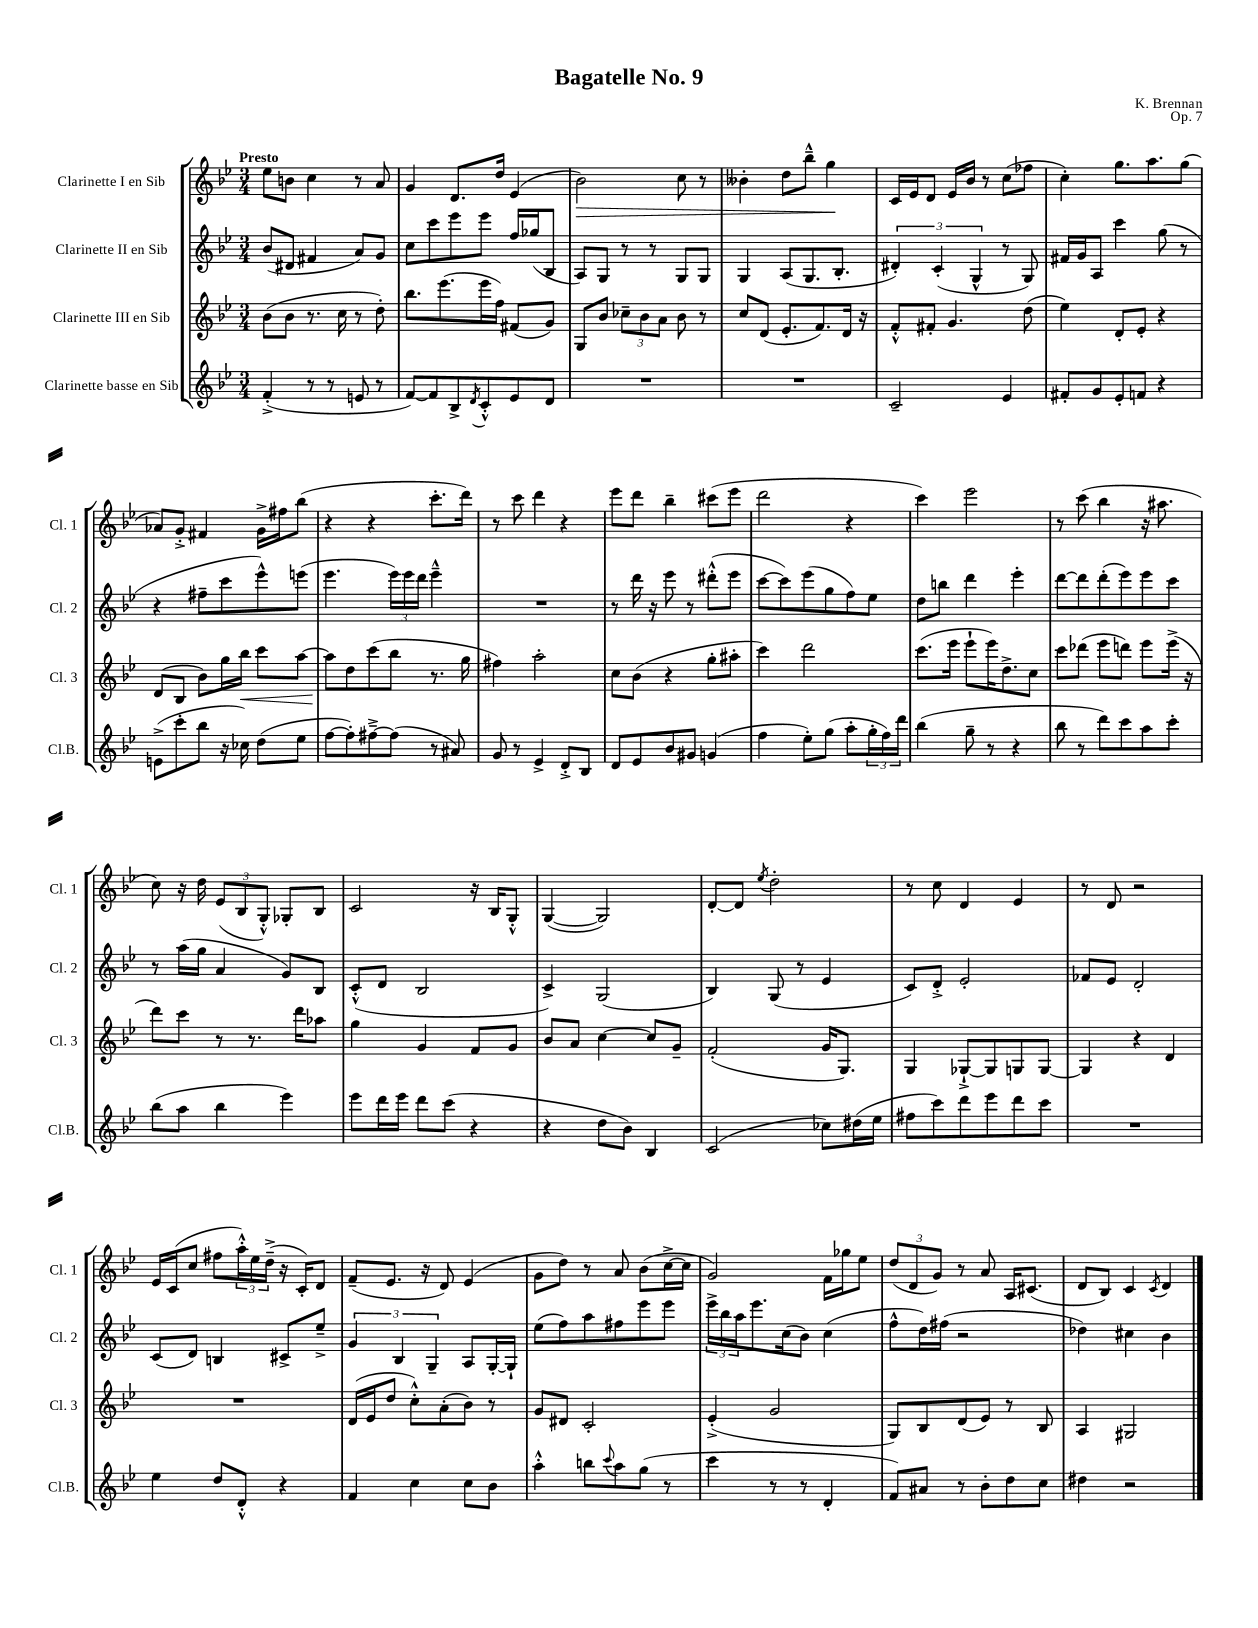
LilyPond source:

\header { title = "Bagatelle No. 9" composer = "K. Brennan" opus = "Op. 7" }
<<
\new StaffGroup <<
\new Staff = "s0" \with { instrumentName = "Clarinette I en Sib" shortInstrumentName = "Cl. 1" } {
    \clef treble \key bes \major \numericTimeSignature \time 3/4 \tempo "Presto"
    ees''8 b'8 c''4 r8 a'8 |
    g'4 d'8. d''16 ees'4( |
    bes'2\>) c''8 r8 |
    beses'4-. d''8 bes''8---^ g''4\! |
    c'16 ees'16 d'8 ees'16 bes'16 r8 c''8( fes''8 |
    c''4-.) g''8. a''8. g''8( |
    aes'8) g'8-.-> fis'4 g'16-> fis''16 bes''8( |
    r4 r4 c'''8.-. d'''16) |
    r8 c'''8 d'''4 r4 |
    ees'''8 d'''8 bes''4-- cis'''8( ees'''8 |
    d'''2 r4 |
    c'''4) ees'''2 |
    r8 c'''8( bes''4 r16 ais''8. |
    c''8) r16 d''16 \tuplet 3/2 { ees'8( bes8 g8-.-^) } ges8-. bes8 |
    c'2 r16 bes16 g8-.-^ |
    g4~( g2) |
    d'8~-. d'8 \acciaccatura { ees''8 } d''2-. |
    r8 c''8 d'4 ees'4 |
    r8 d'8 r2 |
    ees'16 c'16( c''8 fis''8 \tuplet 3/2 { a''16-.-^) ees''16 d''16--->( } r16 c'16-.) d'8 |
    f'8--( ees'8. r16 d'8) ees'4( |
    g'8 d''8) r8 a'8 bes'8( c''16~-> c''16 |
    g'2) f'16 ges''16 ees''8 |
    \tuplet 3/2 { d''8( d'8 g'8) } r8 a'8 a16 cis'8.( |
    d'8 bes8) c'4 \acciaccatura { c'8 } d'4 \bar "|." |
}
\new Staff = "s1" \with { instrumentName = "Clarinette II en Sib" shortInstrumentName = "Cl. 2" } {
    \clef treble \key bes \major \numericTimeSignature \time 3/4
    bes'8( dis'8 fis'4 a'8) g'8 |
    c''8 c'''8 ees'''8 ees'''8 f''16 ges''16( bes8 |
    a8) g8 r8 r8 g8 g8 |
    g4 a8( g8. bes8.-. |
    \tuplet 3/2 { dis'4-.) c'4-.( g4-^ } r8 g8) |
    fis'16 g'16 a8 c'''4 g''8( r8 |
    r4 fis''8-- c'''8 ees'''8-^) e'''8( |
    ees'''4. \tuplet 3/2 { ees'''16) ees'''16 d'''16 } ees'''4---^ |
    R2. |
    r8 d'''16 r16 ees'''8 r8 dis'''8-.-^( ees'''8 |
    c'''8~ c'''8) ees'''8( g''8 f''8) ees''8 |
    d''8 b''8 d'''4 ees'''4-. |
    d'''8~ d'''8 d'''8-.( ees'''8) ees'''8 c'''8 |
    r8 a''16( g''16 a'4 g'8) bes8 |
    c'8-.-^( d'8 bes2 |
    c'4->) g2( |
    bes4) g8( r8 ees'4 |
    c'8) d'8-.-> ees'2-. |
    fes'8 ees'8 d'2-. |
    c'8( d'8) b4 cis'8-> ees''8---> |
    \tuplet 3/2 { g'4 bes4 g4-- } a8 g16~-. g16-! |
    ees''8( f''8) a''8 fis''8 ees'''8 ees'''8 |
    \tuplet 3/2 { ees'''16-> bes''16 a''16 } ees'''8. c''16( bes'8) c''4( |
    f''8-^ d''16) fis''16( r2 |
    des''4) cis''4 bes'4 \bar "|." |
}
\new Staff = "s2" \with { instrumentName = "Clarinette III en Sib" shortInstrumentName = "Cl. 3" } {
    \clef treble \key bes \major \numericTimeSignature \time 3/4
    bes'8( bes'8 r8. c''16 r8 d''8-.) |
    bes''8. ees'''8.( ees'''16 f''16) fis'8( g'8) |
    g8 bes'8 \tuplet 3/2 { ces''8-- bes'8 a'8 } bes'8 r8 |
    c''8 d'8( ees'8.-. f'8.) d'16 r16 |
    f'8-.-^ fis'8-. g'4. d''8( |
    ees''4) d'8-. ees'8-. r4 |
    d'8( bes8 bes'8) g''16 bes''16\< c'''8 a''8~ |
    a''8\! d''8 c'''8( bes''8 r8. g''16 |
    fis''4) a''2-. |
    c''8 bes'8( r4 g''8-. ais''8-. |
    c'''4) d'''2 |
    c'''8.( ees'''16 ees'''8-! ees'''16) d''8.-> c''8 |
    c'''8 des'''8( ees'''8 d'''8) ees'''8 ees'''16->( r16 |
    d'''8) c'''8 r8 r8. d'''16 aes''8 |
    g''4 g'4 f'8 g'8 |
    bes'8 a'8 c''4~ c''8 g'8-- |
    f'2-.( g'16 g8.) |
    g4 ges8~-!-> ges8 g8 g8~ |
    g4 r4 d'4 |
    R2. |
    d'16( ees'16 d''8 c''8-.-^) a'8-.( bes'8) r8 |
    g'8 dis'8 c'2-. |
    ees'4-.->( g'2 |
    g8) bes8 d'8( ees'8) r8 bes8 |
    a4 gis2 \bar "|." |
}
\new Staff = "s3" \with { instrumentName = "Clarinette basse en Sib" shortInstrumentName = "Cl.B." } {
    \clef treble \key bes \major \numericTimeSignature \time 3/4
    f'4-.->( r8 r8 e'8 r8 |
    f'8~) f'8 bes8-> \acciaccatura { d'8 } c'8-.-^ ees'8 d'8 |
    R2. |
    R2. |
    c'2-- ees'4 |
    fis'8-. g'8 ees'8-. f'8 r4 |
    e'8->( c'''8-. bes''8 r16 ces''16) d''8( ees''8 |
    f''8~ f''8-.) fis''8~---> fis''8( r8 ais'8) |
    g'8 r8 ees'4-> d'8-.-> bes8 |
    d'8 ees'8 bes'8 gis'8 g'4( |
    f''4 ees''8-.) g''8( a''8-. \tuplet 3/2 { g''16-. f''16) d'''16 } |
    bes''4( g''8-- r8 r4 |
    bes''8 r8 d'''8) c'''8 a''8 c'''8-. |
    bes''8( a''8 bes''4 ees'''4) |
    ees'''8 d'''16 ees'''16 d'''8 c'''8( r4 |
    r4 d''8 bes'8) bes4 |
    c'2( ces''8) dis''16( ees''16 |
    fis''8 c'''8) d'''8 ees'''8 d'''8 c'''8 |
    R2. |
    ees''4 d''8 d'8-.-^ r4 |
    f'4 c''4 c''8 bes'8 |
    a''4-.-^ b''8 \appoggiatura { c'''8 } a''8 g''8( r8 |
    c'''4 r8 r8 d'4-. |
    f'8) ais'8 r8 bes'8-. d''8 c''8 |
    dis''4 r2 \bar "|." |
}
>>
>>
\layout { \context { \Score \remove "Bar_number_engraver" } }
